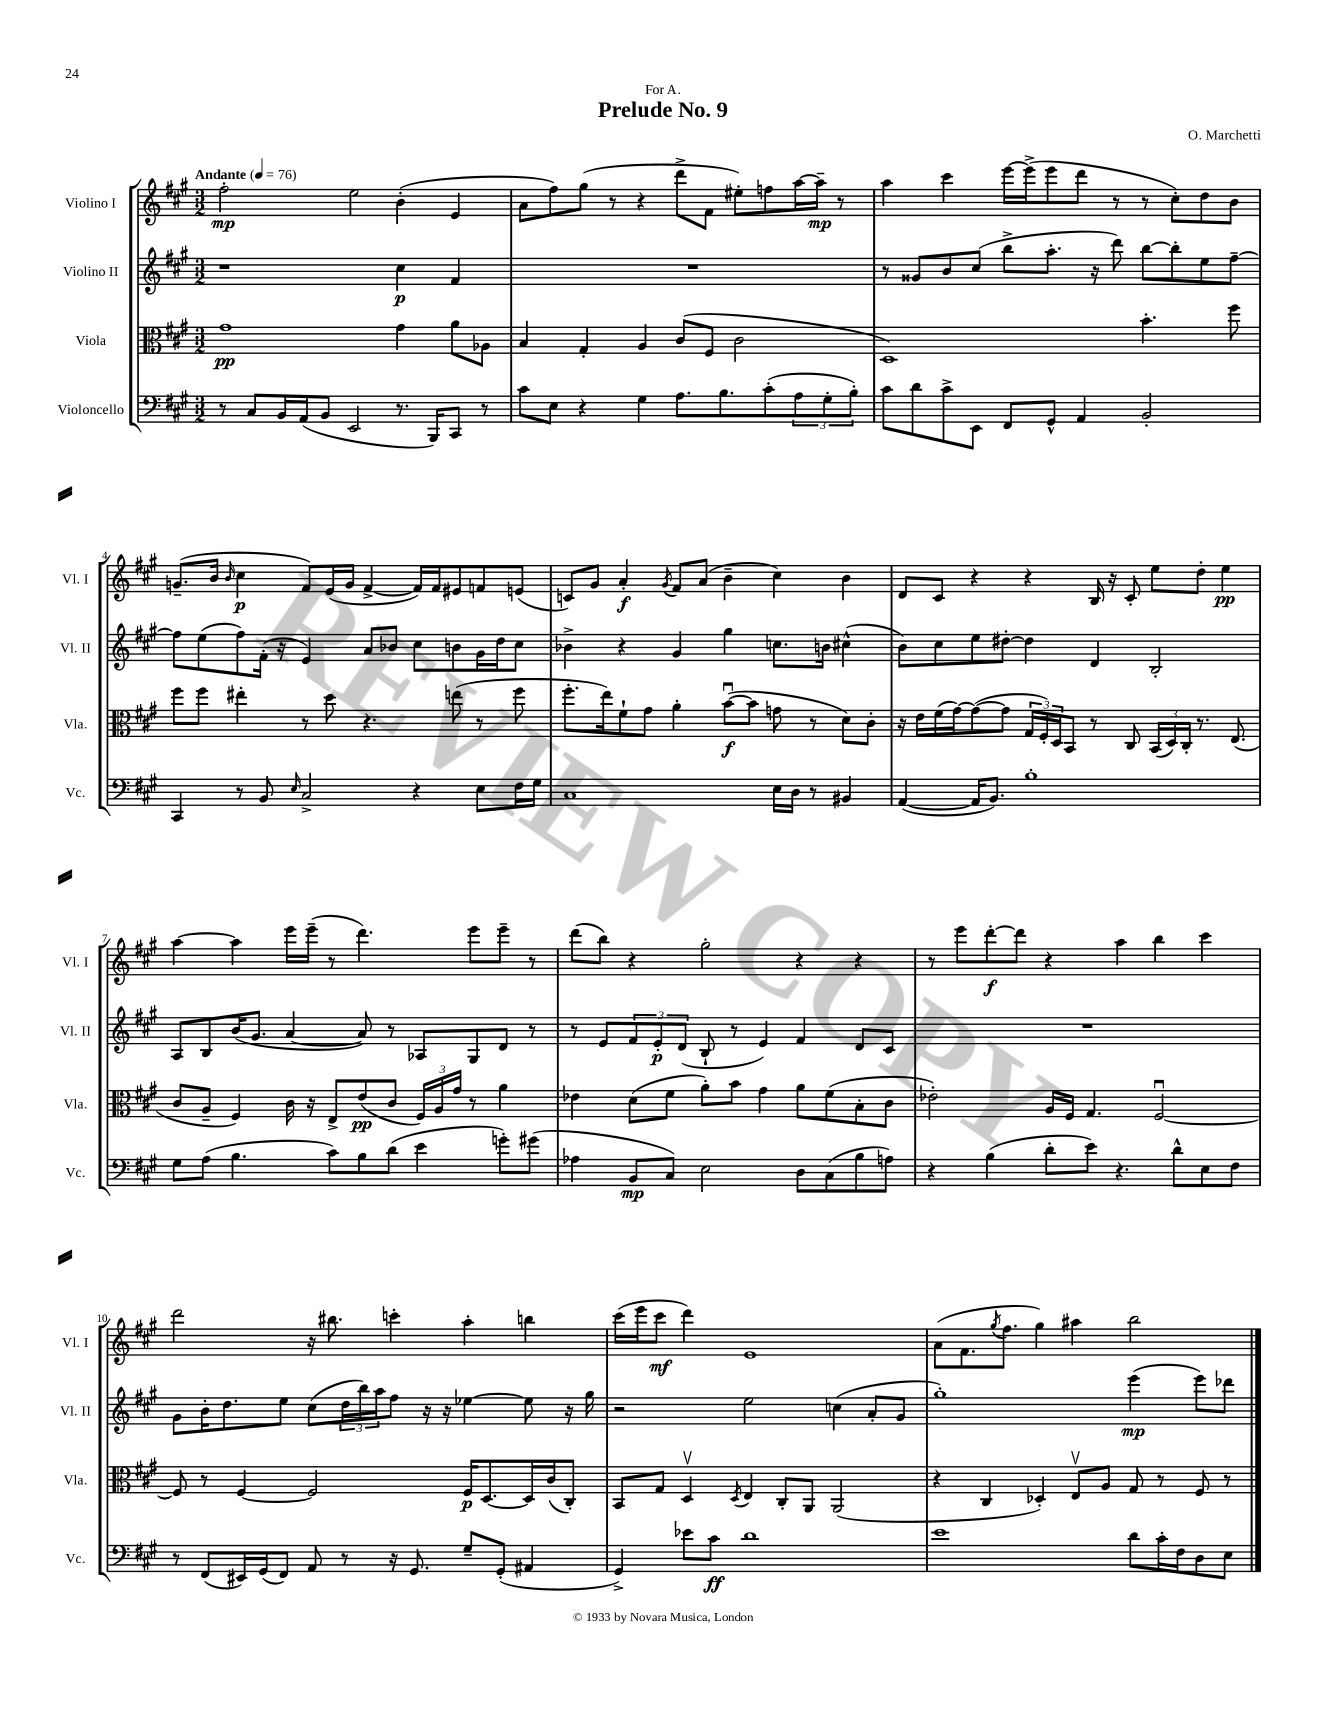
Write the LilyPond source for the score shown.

\header { title = "Prelude No. 9" composer = "O. Marchetti" dedication = "For A." }
<<
\new StaffGroup <<
\new Staff = "s0" \with { instrumentName = "Violino I" shortInstrumentName = "Vl. I" } {
    \clef treble \key a \major \numericTimeSignature \time 3/2 \tempo "Andante" 4 = 76
    fis''2-.\mp e''2 b'4-.( e'4 |
    a'8 fis''8) gis''8( r8 r4 d'''8-> fis'8 eis''8-.) f''8 a''16~ a''16--\mp r8 |
    a''4 cis'''4 e'''16~ e'''16->( e'''8 d'''8 r8 r8 cis''8-.) d''8 b'8 |
    g'8.--( b'16 \grace { b'16 } cis''4\p fis'8) e'16( g'16 fis'4~-> fis'16) fis'16 eis'8 f'8 e'8( |
    c'8) gis'8 a'4-.\f \acciaccatura { gis'8 } fis'8 a'8( b'4-- cis''4) b'4 |
    d'8 cis'8 r4 r4 b16 r16 cis'8-. e''8 d''8-. e''4\pp |
    a''4~ a''4 e'''16 e'''16--( r8 d'''4.) e'''8 e'''8-- r8 |
    d'''8( b''8) r4 gis''2-. r4 r4 |
    r8 e'''8 d'''8~-.\f d'''8 r4 a''4 b''4 cis'''4 |
    d'''2 r16 bis''8. c'''4-. a''4-. b''4 |
    cis'''16( e'''16 cis'''8\mf d'''4) e'1 |
    a'8( fis'8. \acciaccatura { gis''8 } fis''8. gis''4) ais''4 b''2 \bar "|." |
}
\new Staff = "s1" \with { instrumentName = "Violino II" shortInstrumentName = "Vl. II" } {
    \clef treble \key a \major \numericTimeSignature \time 3/2
    r1 cis''4\p fis'4 |
    R1. |
    r8 gisis'8 b'8 cis''8( b''8-> a''8.-. r16 d'''8) b''8~ b''8-. e''8 fis''8~-- |
    fis''8 e''8( fis''8) fis'16-.( r16 e'4) a'8 bes'8 cis''8 b'8 gis'16 d''16 cis''8 |
    bes'4-> r4 gis'4 gis''4 c''8. b'16 cis''4-^( |
    b'8) cis''8 e''8 dis''8~-. dis''4 d'4 b2-. |
    a8 b8 b'16( gis'8. a'4~ a'8) r8 aes8 gis8 d'8 r8 |
    r8 e'8 \tuplet 3/2 { fis'8 e'8-.\p d'8( } b8-! r8 e'4) fis'4 d'8 cis'8 |
    R1. |
    gis'8 b'16-. d''8. e''8 cis''8( \tuplet 3/2 { d''16 b''16) a''16 } fis''8 r16 r16 ees''4~ ees''8 r16 gis''16 |
    r2 e''2 c''4( a'8-. gis'8 |
    gis''1-.) e'''4\mp( e'''8) des'''8 \bar "|." |
}
\new Staff = "s2" \with { instrumentName = "Viola" shortInstrumentName = "Vla." } {
    \clef alto \key a \major \numericTimeSignature \time 3/2
    gis'1\pp gis'4 a'8 aes8 |
    b4 gis4-. a4 cis'8( fis8 cis'2 |
    d1) b'4.-. fis''8 |
    fis''8 fis''8 eis''4-. r8 d''8 r4. e''8( r8 fis''8 |
    fis''8.-. e''16) fis'8-! gis'8 a'4-. b'8~\downbow\f( b'8 g'8 r8 d'8) cis'8-. |
    r16 e'16 fis'16( gis'16~) gis'8~( gis'8 \tuplet 3/2 { gis16 fis16-.) d16 } b,8 r8 cis8 \tuplet 3/2 { b,16( d16) cis16-. } r8. e8.( |
    cis'8 a8-- fis4) cis'16 r16 e8-> e'8\pp( cis'8 \tuplet 3/2 { fis16) a16 gis'16 } r8 a'4 |
    ees'4 d'8( fis'8 a'8-.) b'8 gis'4 a'8 fis'8( b8-. cis'8 |
    ees'2-.) a16 fis16 gis4. fis2~\downbow |
    fis8 r8 fis4~ fis2 fis16\p d8.~ d16 cis'16( cis8-.) |
    b,8 gis8 d4\upbow \acciaccatura { d8 } e4 cis8-. a,8 a,2( |
    r4 cis4 des4-.) e8\upbow a8 gis8 r8 fis8 r8 \bar "|." |
}
\new Staff = "s3" \with { instrumentName = "Violoncello" shortInstrumentName = "Vc." } {
    \clef bass \key a \major \numericTimeSignature \time 3/2
    r8 cis8 b,16 a,16( b,8 e,2 r8. b,,16) cis,8 r8 |
    cis'8 e8 r4 gis4 a8. b8. cis'8-.( \tuplet 3/2 { a8 gis8-. b8-.) } |
    cis'8 d'8 cis'8-> e,8 fis,8 gis,8-^ a,4 b,2-. |
    cis,4 r8 b,8 \grace { e16 } cis2-> r4 e8 fis16 gis16 |
    cis1 e16 d16 r8 bis,4 |
    a,4~( a,16 b,8.) b1-. |
    gis8 a8( b4. cis'8) b8 d'8( e'4 g'8-.) gis'8( |
    aes4 b,8\mp cis8) e2 d8 cis8( b8 a8) |
    r4 b4( d'8-. e'8) r4. d'8-^ e8 fis8 |
    r8 fis,8( eis,16) gis,16( fis,8) a,8 r8 r16 gis,8. gis8-- gis,8-.( ais,4 |
    gis,4->) ees'8 cis'8\ff d'1 |
    e'1 d'8 cis'16-. fis16 d8 e8 \bar "|." |
}
>>
>>
